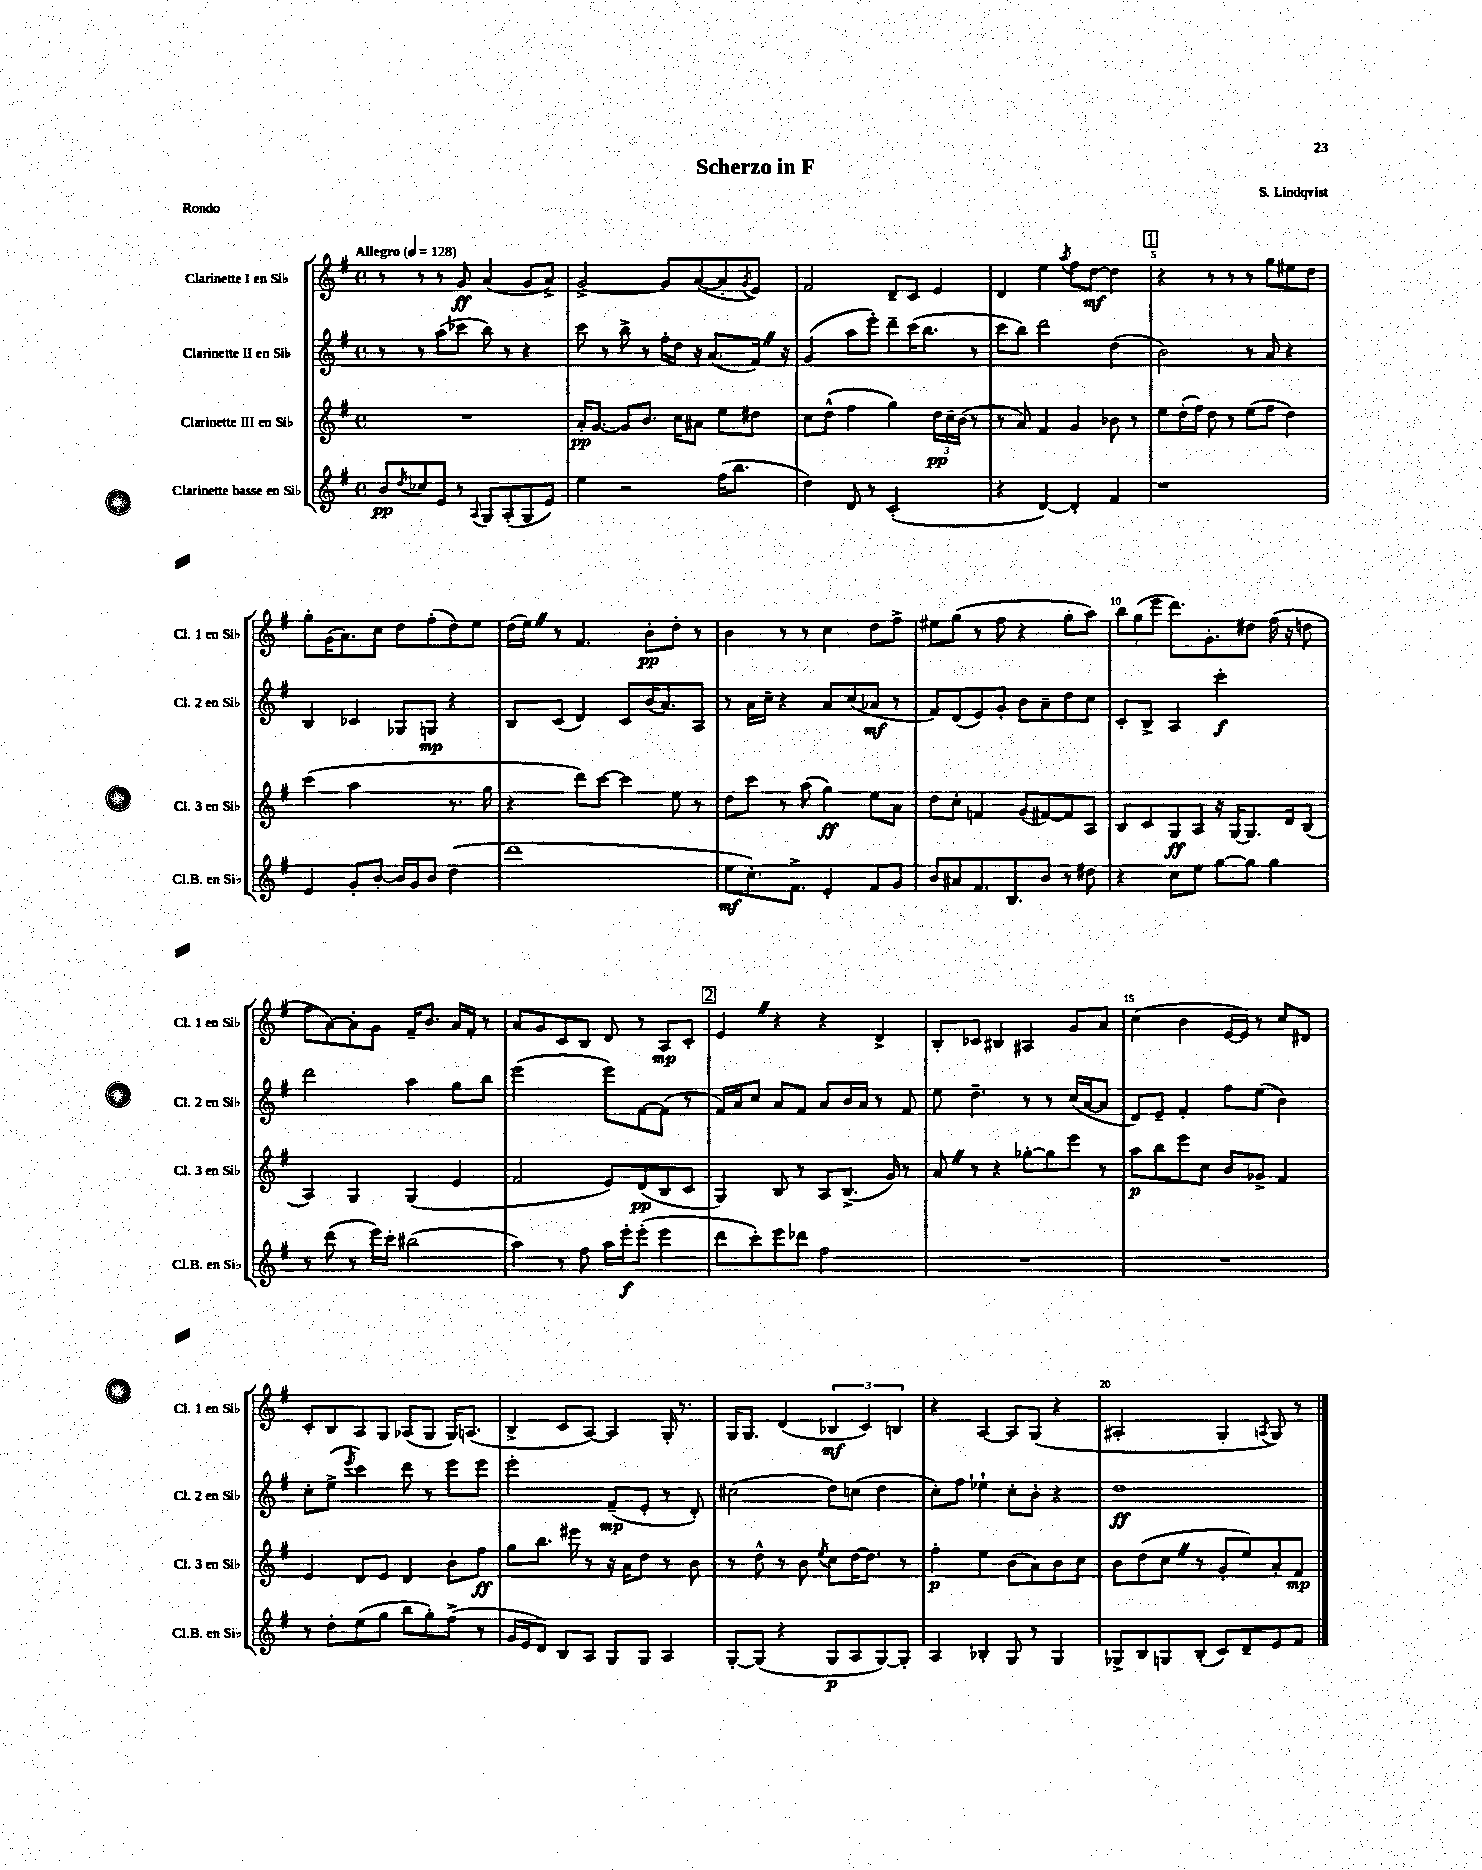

**kern	**kern	**kern	**kern
*staff4	*staff3	*staff2	*staff1
*clefG2	*clefG2	*clefG2	*clefG2
*k[f#]	*k[f#]	*k[f#]	*k[f#]
*M4/4	*M4/4	*M4/4	*M4/4
*met(c)	*met(c)	*met(c)	*met(c)
*MM128	*MM128	*MM128	*MM128
8b	1r	8r	8r
8qdd	.	.	.
8cc-	.	8r	8r
8e	.	(8aa	8r
8r	.	8ccc-	8g
8qqA	.	.	.
8G	.	8bb)	(4a
(8A'	.	8r	.
8G	.	4r	8g
8e)	.	.	8a^)
=	=	=	=
4ee	16a'	8ccc	[2g^
.	[8.g	.	.
.	.	8r	.
2r	8g]	8bb^	.
.	8.b	8r	.
.	.	16ff#'	8g]
.	16cc	16dd	.
.	8a#	16r	([8a
.	.	(8.a	.
(16ff#	8ee	.	8a']
8.bb	.	.	.
.	.	.	8qg
.	8dd#	16f#)	8e)
.	.	16r	.
=	=	=	=
4dd)	8cc	(4g	2f#
.	(8dd^^	.	.
8d	4ff#	8aa	.
8r	.	8eee')	.
(2c'	4gg)	8ddd~	8d~
.	.	(16ccc	8c
.	.	8.bb	.
.	24dd	.	4e
.	24cc~	.	.
.	(24b	.	.
.	8r	8r	.
=	=	=	=
4r	8r	8ccc	4d
.	8a)	8bb)	.
[4d)	4f#	2ddd	4ee
.	.	.	8qaa
4d']	4g	.	8ff#
.	.	.	[8dd
4f#	8b-	(4dd	4dd]
.	8r	.	.
=	=	=	=
1r	8ee	2b)	4r
.	(16dd'	.	.
.	16ff#)	.	.
.	8dd	.	8r
.	8r	.	8r
.	(8ee	8r	8r
.	8ff#	8a	8gg
.	4dd)	4r	8ee#
.	.	.	8dd
=	=	=	=
4e	(4ccc	4B	8gg'
.	.	.	(16g
.	.	.	8.a)
8g'	2aa	4c-	.
[8b'	.	.	8cc
16b]	.	8G-	8dd
16g	.	.	.
8b	.	8G	(8ff#'
(4dd	8.r	4r	8dd)
.	.	.	8ee
.	16gg	.	.
=	=	=	=
1ddd	4r	8B	(16dd
.	.	.	16ee)
.	.	(8c	8r
.	8ddd)	4d)	4.f#
.	[8ccc	.	.
.	4ccc]	8c	.
.	.	(16b	8b'
.	.	8.a)	.
.	8ee	.	8dd'
.	8r	8A	8r
=	=	=	=
8ee	8dd	8r	4b
8.cc')	8ccc	16a	.
.	.	16cc~	.
.	8r	4r	8r
8.f#^	.	.	.
.	(8aa	.	8r
4e'	4gg)	8a	4cc
.	.	(8cc	.
8f#	8ee	8a-	8dd
8g	8a	8r	8ff#^
=	=	=	=
8b	8dd	8f#)	8ee#
8a#	8cc'	(8d	(8gg
8.f#	4f	8e)	8r
.	.	8g'	8ff#
8.B	.	.	.
.	(8g	8b	4r
8b	[8f#)	8a~	.
8r	8f#]	8dd	8gg'
8dd#	8A	8cc	8aa)
=	=	=	=
4r	8B	8c'	12bb
.	.	.	(12gg
.	8c	8B^	.
.	.	.	12eee
8cc	8G	4A	8.ddd)
8ee	8A	.	.
.	.	.	8.g'
[8gg	16r	2ccc'	.
.	[16G	.	.
8gg]	8.G]	.	8dd#
4gg	.	.	(16ff#
.	16d	.	16r
.	(8B	.	8dd
=	=	=	=
8r	4A)	2ddd	8ff#
(8ddd	.	.	[8a)
8r	4G	.	8a']
16eee)	.	.	8g
16ccc'	.	.	.
(2bb#	(4G	4aa	16f#~
.	.	.	8.b
.	4e	8gg	16a
.	.	.	16f#'
.	.	8bb	8r
=	=	=	=
4aa)	2f#	(2eee	8a
.	.	.	8g
8r	.	.	8c
8ff#	.	.	8B
16aa	8e)	8eee)	8d
16eee'	.	.	.
(8eee'	(8d	[8f#	8r
4eee	8B	(8f#]	8A
.	8c	8r	8c'
=	=	=	=
8ddd	4G)	16f#)	4e
.	.	16a	.
8ccc')	.	8cc	.
8eee	8B	8a	4r
8ddd-	8r	8f#	.
2ff#	8A	8a	4r
.	(8.B^	16b	.
.	.	16a	.
.	.	8r	4d^
.	16g)	.	.
.	8r	8f#	.
=	=	=	=
1r	8a	8ee	8B'
.	8r	4.dd~	8c-
.	4r	.	4B#
.	[8gg-'	8r	4A#
.	8gg-]	8r	.
.	8eee	(16cc	8g
.	.	[16a	.
.	8r	8a]	8a
=	=	=	=
1r	8aa	8d)	(4cc
.	8bb	8e~	.
.	8eee	4f#'	4b
.	8cc	.	.
.	8b	8ff#	[16e
.	.	.	16e])
.	8g-^	(8ee	8r
.	4f#	4b)	8cc
.	.	.	8d#
=	=	=	=
8r	4e	8cc'	8c'
8dd'	.	(8ee^	8B
.	.	8qeee	.
(8ee	8d	4ccc)	8A
8gg	8e	.	8G
8bb	4d	8ddd	(8A-
8gg')	.	8r	8G
(8ff#^	8b'	8eee	16G)
.	.	.	(8.A
8r	8ff#	8eee	.
=	=	=	=
16g	8gg	2eee'	4B^
16e	.	.	.
8d)	8.bb	.	.
8B	.	.	8c
.	16eee#	.	.
8A	8r	.	[8A)
8G	16r	(8f#~	4A]
.	16a	.	.
8G	8dd	8e'	.
4A	8r	8r	16G'
.	.	.	8.r
.	8b	8d')	.
=	=	=	=
[8G'	8r	(2cc#	16G
.	.	.	8.G
(8G]	8dd^^	.	.
4r	8r	.	(4d
.	8b	.	.
.	8qee	.	.
8G	8cc	8dd)	6B-
8A	[16dd	(8cc	.
.	.	.	6c)
.	8.dd]	.	.
[8G)	.	4dd	.
.	.	.	6B
8G']	8r	.	.
=	=	=	=
4A	4ff#'	8cc')	4r
.	.	8ff#	.
4B-'	4ee	4ee-`	[4A
8G	(8b	8cc'	8A]
8r	8a)	8b'	(8G
4G	8b	4r	4r
.	8cc	.	.
=	=	=	=
8G-^	8b	1dd	2A#'
8B	(8dd	.	.
8G	8cc	.	.
(8B'	8r	.	.
8c)	8g'	.	4G'
8d~	8ee)	.	.
.	.	.	8qA
8e	8a'	.	8G)
8f#	8f#	.	8r
==	==	==	==
*-	*-	*-	*-
